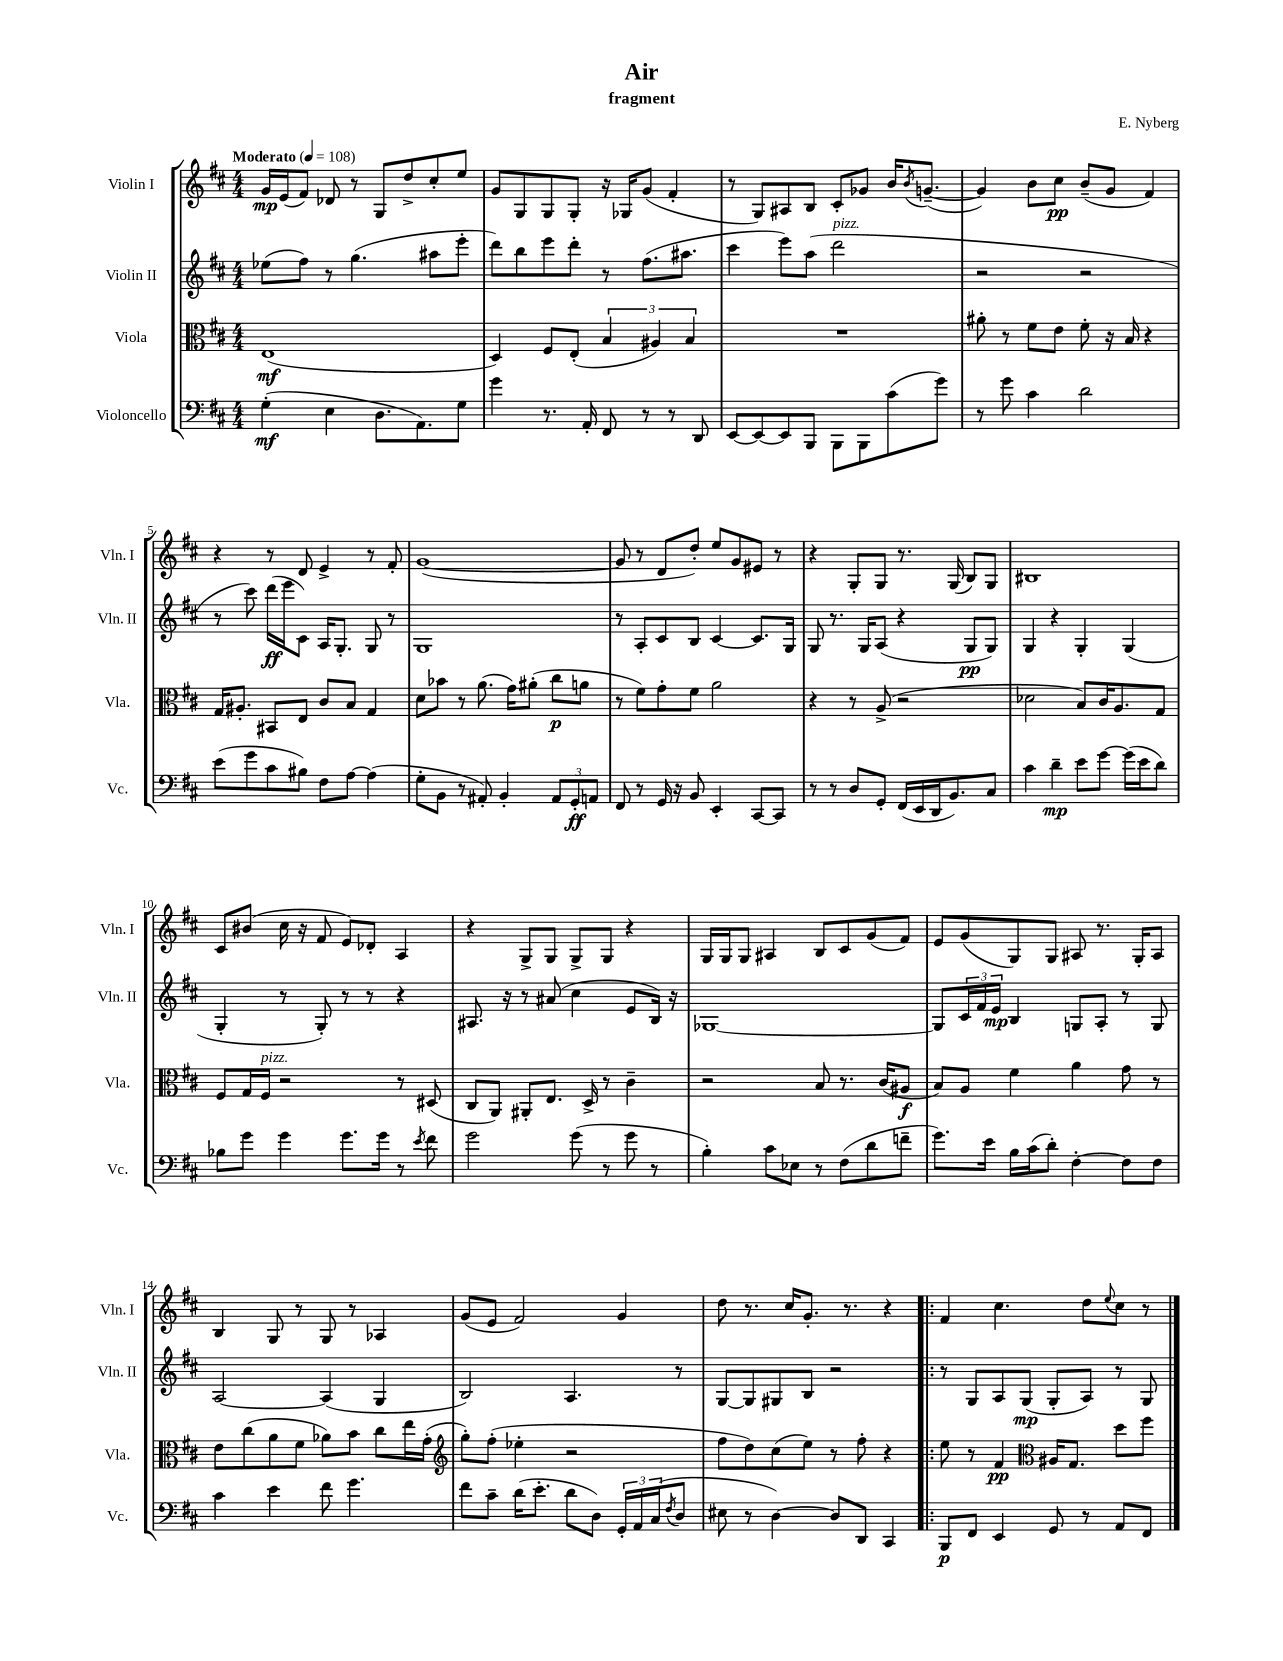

**kern	**dynam	**kern	**dynam	**kern	**dynam	**kern	**dynam
*part4	*part4	*part3	*part3	*part2	*part2	*part1	*part1
*staff4	*staff4	*staff3	*staff3	*staff2	*staff2	*staff1	*staff1
*I"Violoncello	*	*I"Viola	*	*I"Violin II	*	*I"Violin I	*
*I'Vc.	*	*I'Vla.	*	*I'Vln. II	*	*I'Vln. I	*
*clefF4	*	*clefC3	*	*clefG2	*	*clefG2	*
*k[f#c#]	*	*k[f#c#]	*	*k[f#c#]	*	*k[f#c#]	*
*M4/4	*	*M4/4	*	*M4/4	*	*M4/4	*
*MM108	*	*MM108	*	*MM108	*	*MM108	*
=1	=1	=1	=1	=1	=1	=1	=1
!	!	!	!	!	!	!LO:TX:a:B:t=Moderato	!
(4G'\	mf	(1E	mf	(8ee-X\L	.	16g/LL	mp
.	.	.	.	.	.	(16e/J	.
.	.	.	.	8ff#\J)	.	8f#/J)	.
4E\	.	.	.	8r	.	8d-X/	.
.	.	.	.	(4.gg\	.	8r	.
8.D\L	.	.	.	.	.	8G/L	.
.	.	.	.	.	.	8dd^/	.
8.AA\)	.	.	.	.	.	.	.
.	.	.	.	8aa#X\L	.	8cc#'/	.
8G\J	.	.	.	8eee'\J	.	8ee/J	.
=2	=2	=2	=2	=2	=2	=2	=2
4g\	.	4D/)	.	8ddd\L)	.	8g/L	.
.	.	.	.	8bb\	.	8G/	.
8.r	.	8F#/L	.	8eee\	.	8G/	.
.	.	(8E'/J	.	8ddd'\J	.	8G'/J	.
16AA'/	.	.	.	.	.	.	.
8FF#/	.	6B/	.	8r	.	16r	.
.	.	.	.	.	.	16G-X/KL	.
8r	.	.	.	(8.ff#\L	.	(8g/J	.
.	.	6A#X/)	.	.	.	.	.
8r	.	.	.	.	.	4f#'/	.
.	.	.	.	8.aa#X\J	.	.	.
.	.	6B/	.	.	.	.	.
8DD/	.	.	.	.	.	.	.
=3	=3	=3	=3	=3	=3	=3	=3
[8EE/L	.	1r	.	4ccc#\	.	8r	.
8EE/_	.	.	.	.	.	8G/L)	.
8EE/]	.	.	.	8eee\L)	.	8A#X/	.
8BBB/J	.	.	.	(8aa\J	.	8B/J	.
!	!	!	!	!LO:TX:a:i:t=pizz.	!	!	!
8BBB\L	.	.	.	2ddd\	.	8c#'/L	.
8BBB\	.	.	.	.	.	8g-X/J	.
(8c#\	.	.	.	.	.	16b/KL	.
.	.	.	.	.	.	8qb/	.
.	.	.	.	.	.	([8.gn~/J	.
8g\J)	.	.	.	.	.	.	.
=4	=4	=4	=4	=4	=4	=4	=4
8r	.	8a#X'\	.	2r	.	4g/])	.
8g\	.	8r	.	.	.	.	.
4c#\	.	8f#\L	.	.	.	8b\L	.
.	.	8e\J	.	.	.	8cc#\J	pp
2d\	.	8f#'\	.	2r	.	(8b~/L	.
.	.	16r	.	.	.	8g/J	.
.	.	16B/	.	.	.	.	.
.	.	4r	.	.	.	4f#/)	.
!!LO:LB:g=z
=5	=5	=5	=5	=5	=5	=5	=5
(8e\L	.	16G/KL	.	8r	.	4r	.
.	.	8.A#X'/J	.	.	.	.	.
8g\	.	.	.	8ccc#\)	.	.	.
8c#\	.	8BB#X/L	.	(16ddd\LL	ff	8r	.
.	.	.	.	16eee\J	.	.	.
8B#X\J)	.	8E/J	.	8c#\J)	.	8d/	.
8F#\L	.	8c#/L	.	16A/KL	.	4e^/	.
.	.	.	.	8.G'/J	.	.	.
[8A\J	.	8B/J	.	.	.	.	.
(4A\]	.	4G/	.	8G/	.	8r	.
.	.	.	.	8r	.	8f#'/	.
=6	=6	=6	=6	=6	=6	=6	=6
8G'\L	.	8d\L	.	1G	.	([1g	.
8BB\J	.	8b-X\J	.	.	.	.	.
8r	.	8r	.	.	.	.	.
8AA#X'/)	.	(8.a\	.	.	.	.	.
4BB'/	.	.	.	.	.	.	.
.	.	16g\KL)	.	.	.	.	.
.	.	(8a#X'\J	.	.	.	.	.
12AA#/L	.	8cc#\L	p	.	.	.	.
12GG'/	ff	.	.	.	.	.	.
.	.	8an\J	.	.	.	.	.
12AAn/J	.	.	.	.	.	.	.
=7	=7	=7	=7	=7	=7	=7	=7
8FF#/	.	8r	.	8r	.	8g/]	.
8r	.	8f#\L)	.	8A'/L	.	8r	.
16GG/	.	8g'\	.	8c#/	.	8d/L	.
16r	.	.	.	.	.	.	.
8BB/	.	8f#\J	.	8B/J	.	8dd'/J)	.
4EE'/	.	2a\	.	[4c#/	.	8ee/L	.
.	.	.	.	.	.	8g/	.
[8CC#/L	.	.	.	8.c#/L]	.	8e#X/J	.
8CC#/J]	.	.	.	.	.	8r	.
.	.	.	.	16G/Jk	.	.	.
=8	=8	=8	=8	=8	=8	=8	=8
8r	.	4r	.	8G/	.	4r	.
8r	.	.	.	8.r	.	.	.
8D/L	.	8r	.	.	.	8G'/L	.
.	.	.	.	16G/KL	.	.	.
8GG'/J	.	(8A^/	.	(8A/J	.	8G/J	.
(16FF#/LL	.	2r	.	4r	.	8.r	.
16EE/	.	.	.	.	.	.	.
16DD/J	.	.	.	.	.	.	.
8.BB/)	.	.	.	.	.	(16G/	.
.	.	.	.	8G/L	pp	8B/L)	.
8C#/J	.	.	.	8G/J)	.	8G/J	.
=9	=9	=9	=9	=9	=9	=9	=9
4c#\	.	2d-X\	.	4G/	.	1B#X	.
4d~\	mp	.	.	4r	.	.	.
8e\L	.	8B/L)	.	4G'/	.	.	.
[8g\J	.	16c#/K	.	.	.	.	.
.	.	8.A/	.	.	.	.	.
(16g\LL]	.	.	.	(4G/	.	.	.
16e\J	.	.	.	.	.	.	.
8d\J)	.	8G/J	.	.	.	.	.
!!LO:LB:g=z
=10	=10	=10	=10	=10	=10	=10	=10
8B-X\L	.	8F#/L	.	4G'/	.	8c#/L	.
8g\J	.	16G/L	.	.	.	(8b#X/J	.
!	!	!LO:TX:a:i:t=pizz.	!	!	!	!	!
.	.	16F#/JJ	.	.	.	.	.
4g\	.	2r	.	8r	.	16cc#\	.
.	.	.	.	.	.	16r	.
.	.	.	.	8G'/)	.	8f#/	.
8.g\L	.	.	.	8r	.	8e/L)	.
.	.	.	.	8r	.	8d-X'/J	.
16g\Jk	.	.	.	.	.	.	.
8r	.	8r	.	4r	.	4A/	.
8qe/	.	.	.	.	.	.	.
8f#\	.	(8D#X/	.	.	.	.	.
=11	=11	=11	=11	=11	=11	=11	=11
2g\	.	8C#/L	.	8.A#X/	.	4r	.
.	.	8AA/J)	.	.	.	.	.
.	.	.	.	16r	.	.	.
.	.	8AA#X'/L	.	8r	.	8G^/L	.
.	.	8.E/J	.	(8a#X/	.	8G/J	.
(8g\	.	.	.	4cc#\	.	8G^/L	.
.	.	16D^/	.	.	.	.	.
8r	.	8r	.	.	.	8G/J	.
8g\	.	4c#~\	.	8e/L	.	4r	.
8r	.	.	.	16B/Jk)	.	.	.
.	.	.	.	16r	.	.	.
=12	=12	=12	=12	=12	=12	=12	=12
4B'\)	.	2r	.	[1G-X	.	16G/LL	.
.	.	.	.	.	.	16G/J	.
.	.	.	.	.	.	8G/J	.
8c#\L	.	.	.	.	.	4A#X/	.
8E-X\J	.	.	.	.	.	.	.
8r	.	8B/	.	.	.	8B/L	.
(8F#\L	.	8.r	.	.	.	8c#/	.
8d\	.	.	.	.	.	(8g/	.
.	.	(16c#/KL	.	.	.	.	.
8fn~\J	.	8A#X/J	f	.	.	8f#/J)	.
=13	=13	=13	=13	=13	=13	=13	=13
8.g\L)	.	8B/L)	.	8G-/L]	.	8e/L	.
.	.	8A/J	.	24c#/L	.	(8g/	.
.	.	.	.	24f#/	.	.	.
16e\Jk	.	.	.	.	.	.	.
.	.	.	.	24e/JJ	mp	.	.
16B\LL	.	4f#\	.	4B/	.	8G/)	.
(16c#\J	.	.	.	.	.	.	.
8d'\J)	.	.	.	.	.	8G/J	.
[4F#'\	.	4a\	.	8Gn/L	.	8A#X/	.
.	.	.	.	8A'/J	.	8.r	.
8F#\L]	.	8g\	.	8r	.	.	.
.	.	.	.	.	.	16G'/KL	.
8F#\J	.	8r	.	8G/	.	8A#/J	.
!!LO:LB:g=z
=14	=14	=14	=14	=14	=14	=14	=14
4c#\	.	8e\L	.	[2A/	.	4B/	.
.	.	(8cc#\	.	.	.	.	.
4e\	.	8a\	.	.	.	8G/	.
.	.	8f#\J	.	.	.	8r	.
8f#\	.	8a-X\L)	.	(4A/]	.	8G/	.
4.g\	.	8b\J	.	.	.	8r	.
.	.	8cc#\L	.	4G/	.	4A-X/	.
.	.	16ee\L	.	.	.	.	.
.	.	(16g'\JJ	.	.	.	.	.
=15	=15	=15	=15	=15	=15	=15	=15
*	*	*clefG2	*	*	*	*	*
8f#\L	.	8gg'\L)	.	2B/)	.	(8g/L	.
8c#~\J	.	(8ff#'\J	.	.	.	8e/J	.
(16d\KL	.	4ee-X'\	.	.	.	2f#/)	.
8.e'\J	.	.	.	.	.	.	.
8d\L	.	2r	.	4.A/	.	.	.
8D\J)	.	.	.	.	.	.	.
24GG'/LL	.	.	.	.	.	4g/	.
24AA/	.	.	.	.	.	.	.
(24C#/J	.	.	.	.	.	.	.
8qF#/	.	.	.	.	.	.	.
8D/J	.	.	.	8r	.	.	.
=16	=16	=16	=16	=16	=16	=16	=16
8E#X\	.	8ff#\L	.	[8G/L	.	8dd\	.
8r	.	8dd\)	.	8G/]	.	8.r	.
[4D\)	.	(8cc#\	.	8G#X/	.	.	.
.	.	.	.	.	.	16cc#/KL	.
.	.	8ee\J)	.	8B/J	.	8.g'/J	.
8D/L]	.	8r	.	2r	.	.	.
.	.	.	.	.	.	8.r	.
8DD/J	.	8ff#'\	.	.	.	.	.
4CC#/	.	4r	.	.	.	4r	.
=17!|:	=17!|:	=17!|:	=17!|:	=17!|:	=17!|:	=17!|:	=17!|:
8BBB/L	p	8ee\	.	8r	.	4f#/	.
8FF#/J	.	8r	.	8G/L	.	.	.
4EE/	.	4f#/	pp	8A/	.	4.cc#\	.
.	.	.	.	(8G/J	mp	.	.
*	*	*clefC3	*	*	*	*	*
8GG/	.	16A#X/KL	.	8G'/L	.	.	.
.	.	8.G/J	.	.	.	.	.
8r	.	.	.	8A/J)	.	8dd\L	.
.	.	.	.	.	.	8qqee/	.
8AA/L	.	8dd\L	.	8r	.	8cc#\J	.
8FF#/J	.	8ff#\J	.	8G/	.	8r	.
==	==	==	==	==	==	==	==
*-	*-	*-	*-	*-	*-	*-	*-
